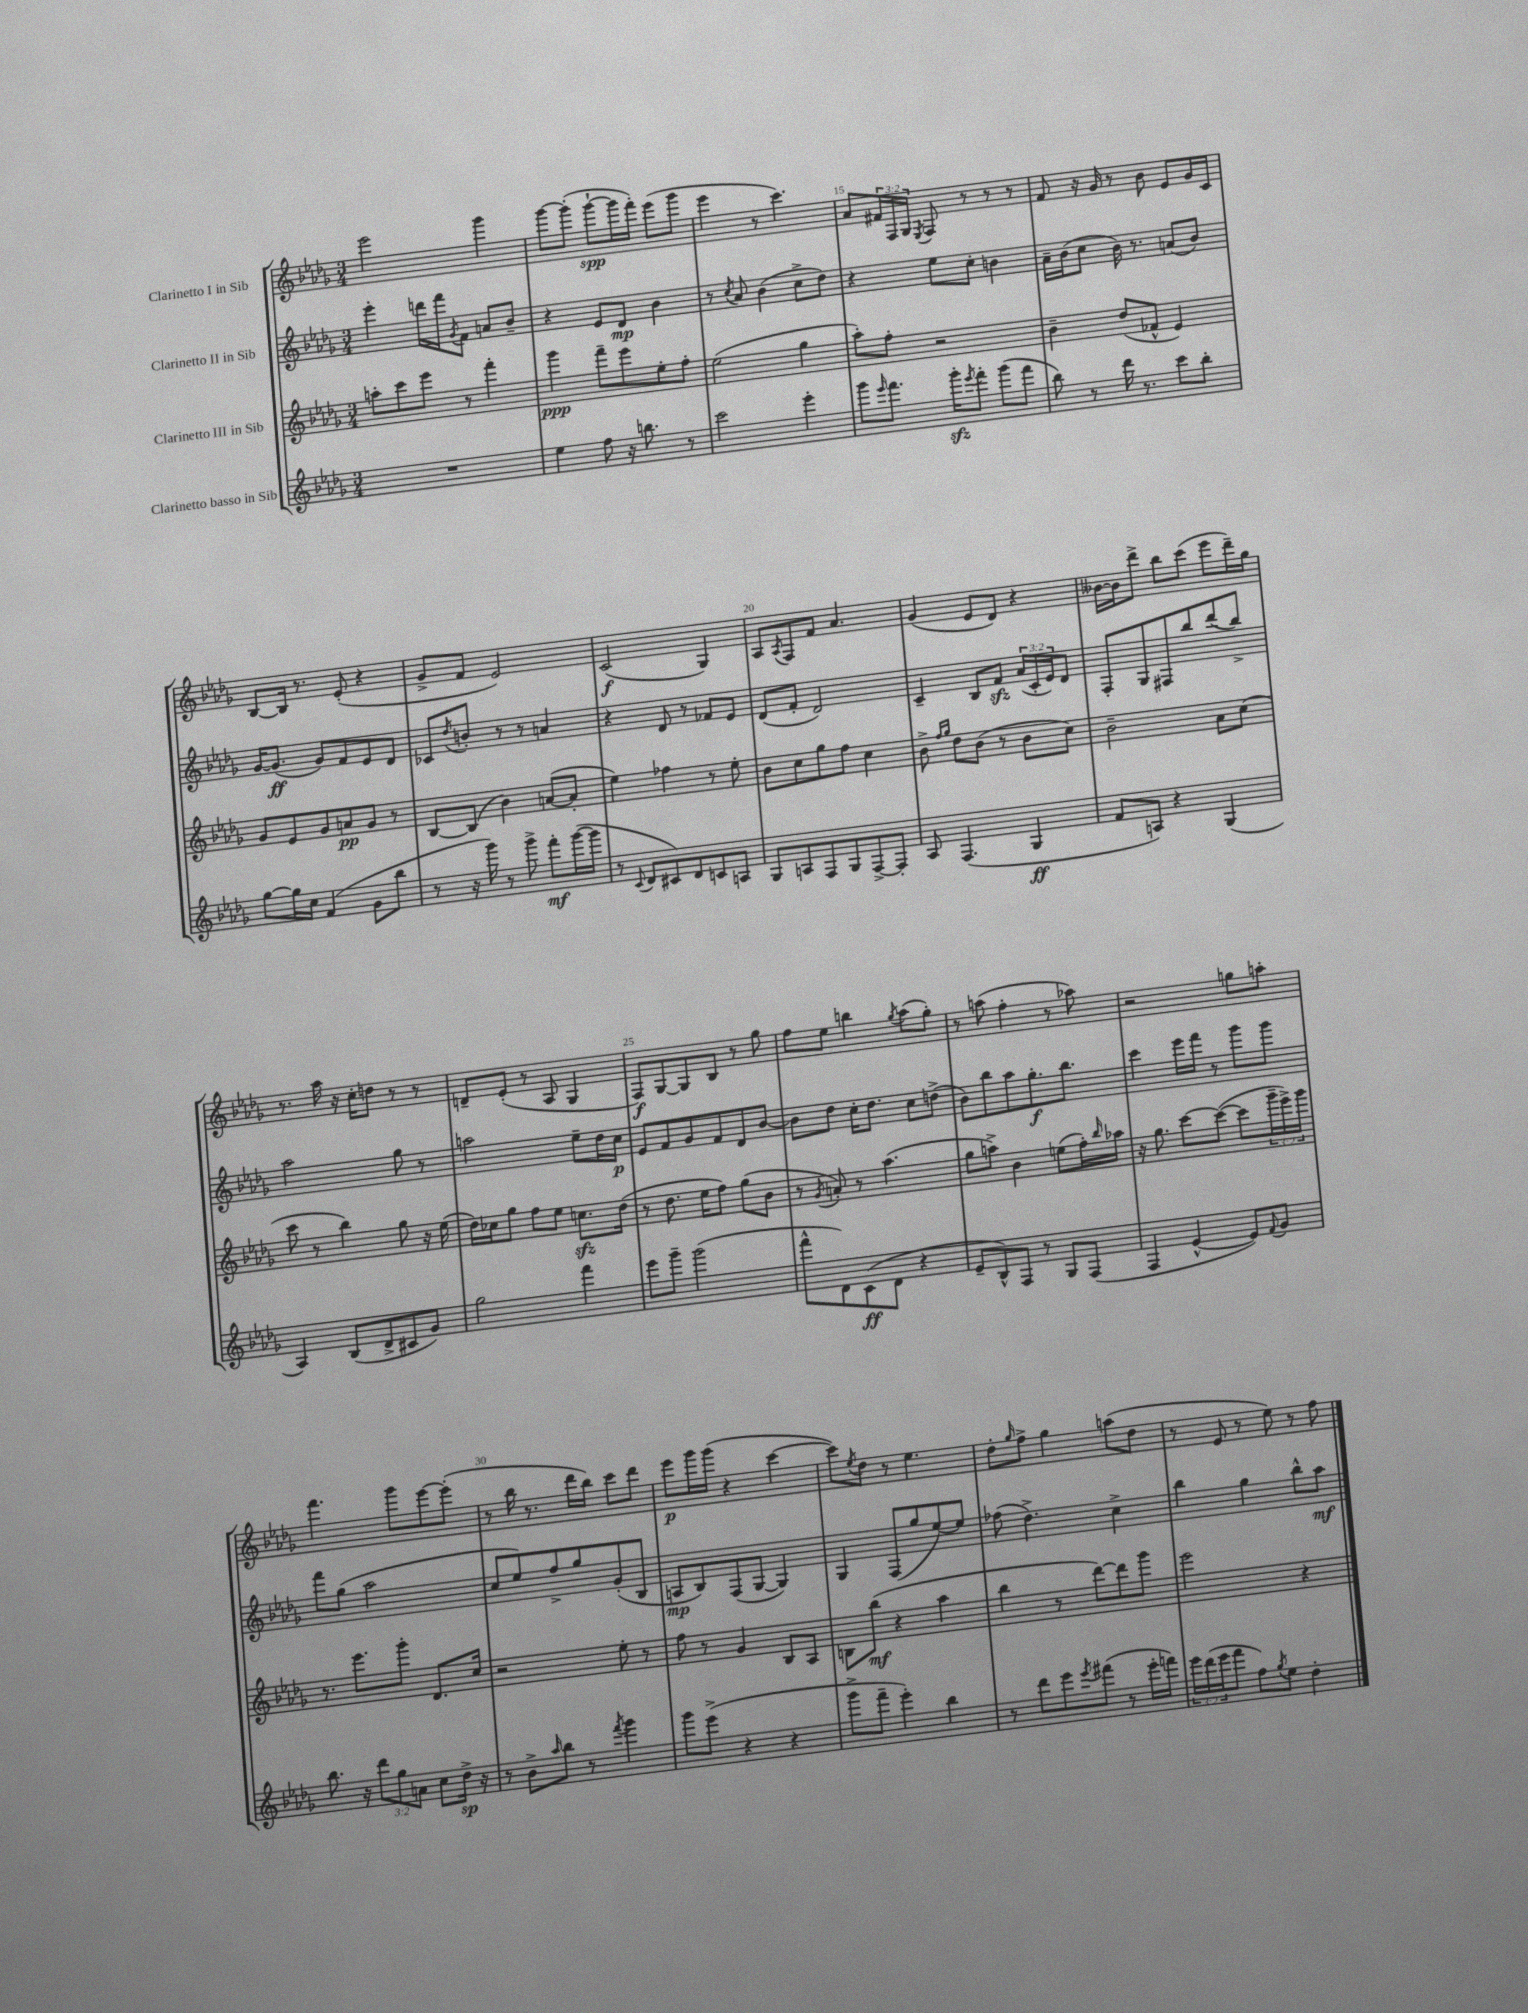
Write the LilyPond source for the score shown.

<<
\new StaffGroup <<
\new Staff = "s0" \with { instrumentName = "Clarinetto I in Sib" } {
    \clef treble \key des \major \numericTimeSignature \time 3/4 \override Staff.TupletNumber.text = #tuplet-number::calc-fraction-text
    ees'''2 ges'''4 |
    ges'''8~ ges'''8-.( ges'''8~-!\spp ges'''16 f'''16-.) ees'''8( ges'''8 |
    ees'''4 r8 c'''4.) |
    aes'8 \tuplet 3/2 { fis'16 f16 ges16 } \acciaccatura { ees8 } f8 r8 r8 r8 |
    f'8 r16 ges'16 r8 bes'8 ees'8 ges'16 c'16 |
    bes8~ bes16 r8. ees'8-.( r4 |
    ges'8-> f'8 ees'2) |
    c'2\f( ges4) |
    aes8 \acciaccatura { aes8 } f8 f'8 aes'4. |
    ges'4( ees'8 des'8) r4 |
    beses'16~ beses'16 des'''8-> bes''8 c'''8( ees'''8 des'''16--) ges''16 |
    r8. aes''16 r16 c''16-. d''8 r8 r8 |
    d'8-- ees'8-.( r8 aes8 ges4 |
    f8\f) ges8~ ges8 bes8 r8 ges''8 |
    f''8 ees''8 b''4 \acciaccatura { ges''8 } aes''8( ges''8-.) |
    r8 a''8( f''4-. r8 aes''8) |
    r2 g''8 a''8-. |
    f'''4. ges'''8 ees'''8~ ees'''8-.( |
    r8 bes''16 r8. des'''16 bes''16) c'''8 des'''8 |
    ees'''8\p ges'''16 ges'''16( r4 c'''4~ |
    c'''8) \acciaccatura { ees''8 } des''8 r8 ees''4. |
    des''8-. \grace { ges''16 } f''8-> ges''4 a''8( des''8 |
    r8 ees'8 r8 ees''8) r8 f''8 \bar "|." |
}
\new Staff = "s1" \with { instrumentName = "Clarinetto II in Sib" } {
    \clef treble \key des \major \numericTimeSignature \time 3/4 \override Staff.TupletNumber.text = #tuplet-number::calc-fraction-text
    ees'''4-. d'''16 f'''16 \acciaccatura { ges'8 } f'8 a'8 bes'8-- |
    r4 ees'8 des'8\mp bes'4 |
    r8 \acciaccatura { c''8 } aes'8 bes'4( c''8-> des''8) |
    r4 ees''8 c''8-. b'4 |
    aes'16-- bes'16( c''8 bes'16) r8. a'8( bes'8) |
    ges'16~ ges'8.\ff( ges'8) f'8 ees'8 des'8 |
    ces'8 \acciaccatura { des''8 } b'8-. r8 r8 a'4 |
    r4 des'8 r8 fes'8 ees'8 |
    des'8( f'8-. des'2) |
    c'4-- bes8 f'8\sfz \tuplet 3/2 { aes'16( c'16-. ees'16) } des'8 |
    f8-. ges8 fis8 bes''8 des'''8( bes''8->) |
    aes''2 ges''8 r8 |
    a''2 ees''8-- des''16 c''16\p |
    ees'8 f'8 ges'8 f'8 des'8 bes'8~ |
    bes'8 des''8 c''16-. des''8. c''8 d''8->( |
    bes'8) bes''8 aes''8 ges''8.-.\f bes''8. |
    c'''4 ees'''16 f'''16 r8 ges'''8 ges'''8 |
    f'''8 ges''8( aes''2 |
    c''8 ees''8) f''8-> ges''8 ges'8-.( bes8 |
    a8\mp bes8) f8( ges8~ ges4) |
    ges4 f8( ges''8 ees''8~) ees''8 |
    fes''8( des''4.->) c''4-> |
    bes''4 ges''4 bes''8-^ aes''8\mf \bar "|." |
}
\new Staff = "s2" \with { instrumentName = "Clarinetto III in Sib" } {
    \clef treble \key des \major \numericTimeSignature \time 3/4 \override Staff.TupletNumber.text = #tuplet-number::calc-fraction-text
    a''8-. c'''8 ees'''8 r8 f'''4-. |
    ges'''4\ppp f'''8-- ees'''8 ees''8-. f''8-. |
    ees''2( ges''4 |
    aes''8-.) f''8-. r2 |
    bes'4-- des''8( fes'8-^ ees'4) |
    ges'8 ees'8 ges'8 a'8\pp ges'8 r8 |
    bes8~ bes8( bes'4) a'8~( a'8-. |
    ees''4) fes''4 r8 ees''8-. |
    bes'8 c''8 ges''8 f''8 c''4 |
    bes'8-> \grace { f''16 ges''16 } des''8 bes'8( r8 bes'8 c''8) |
    bes'2-- aes'8 c''8( |
    c'''8 r8 bes''4) ges''8 r16 ees''16( |
    des''16) ces''16 ges''8 f''8 ees''8 c''8.\sfz des''16( |
    r8 des''8. ees''16 f''8) ges''8( bes'8 |
    r8 \acciaccatura { ges'8 } a'8-.) r8 aes''4.( |
    ges''8 a''8->) bes'4 e''8( f''16-.) \grace { bes''16 } aes''16 |
    r16 ges''8. c'''8~ c'''8~( c'''8 \tuplet 3/2 { ges'''16-- ees'''16->) ges'''16 } |
    r8. ees'''8. ges'''8-. des'8. c''16 |
    r2 ees''8-. r8 |
    f''8 r8 ges'4 bes8 aes8 |
    b8 bes''8\mf( r4 aes''4 |
    bes''4 r8 des'''8~) des'''8 ges'''8 |
    ees'''2 r4 \bar "|." |
}
\new Staff = "s3" \with { instrumentName = "Clarinetto basso in Sib" } {
    \clef treble \key des \major \numericTimeSignature \time 3/4 \override Staff.TupletNumber.text = #tuplet-number::calc-fraction-text
    R2. |
    ees''4 f''8 r16 b''8. r8 |
    c'''2 ees'''4-. |
    ges'''8 \grace { ees'''16 } f'''8. ges'''16-.\sfz \acciaccatura { ees'''8 } f'''8-. ges'''8( f'''8 |
    bes''8) r8 des'''16 r8. c'''8 bes''8-. |
    ges''8~ ges''16 c''16 f'4( ges'8 bes''8 |
    r8 r16 ges'''16) r8 ges'''8-> f'''8-.\mf ges'''16~( ges'''16 |
    r8 \appoggiatura { c'8 } des'8 cis'8) des'8 c'8 a8 |
    ges8 a8 f8 ges8 f8~-> f8-. |
    aes8 f4.( ges4\ff |
    f'8 a8) r4 ges4( |
    aes4) bes8( des'8-> cis'8 ges'8) |
    ges''2 f'''4 |
    ees'''8 ges'''8-- ges'''2( |
    f'''8-^ des'8) c'8\ff( des'8 r4 |
    ees'8-- bes8-^) f8 r8 ges8 f8( |
    f4 ees'4~-^ ees'8) \appoggiatura { f'8 } ges'8 |
    bes''8. r16 \tuplet 3/2 { des'''8 ges''8 a'8 } c''8 des''16->\sp r16 |
    r8 bes'8-> \grace { aes''16 } bes''8 r8 \acciaccatura { f'''8 } ges'''4 |
    ges'''8 ees'''8->( r4 r4 |
    ges'''8-> f'''8-- ees'''4-.) bes''4 |
    r8 des'''8 ees'''8 \acciaccatura { ees'''8 } fis'''8( r8 ees'''16-. f'''16) |
    \tuplet 3/2 { ees'''16 des'''16( ees'''16 } f'''8 f''8) \acciaccatura { ges''8 } ees''8 des''4-. \bar "|." |
}
>>
>>
\layout { \context { \Score currentBarNumber = #12 \override BarNumber.break-visibility = ##(#f #t #t) barNumberVisibility = #(every-nth-bar-number-visible 5) } }
